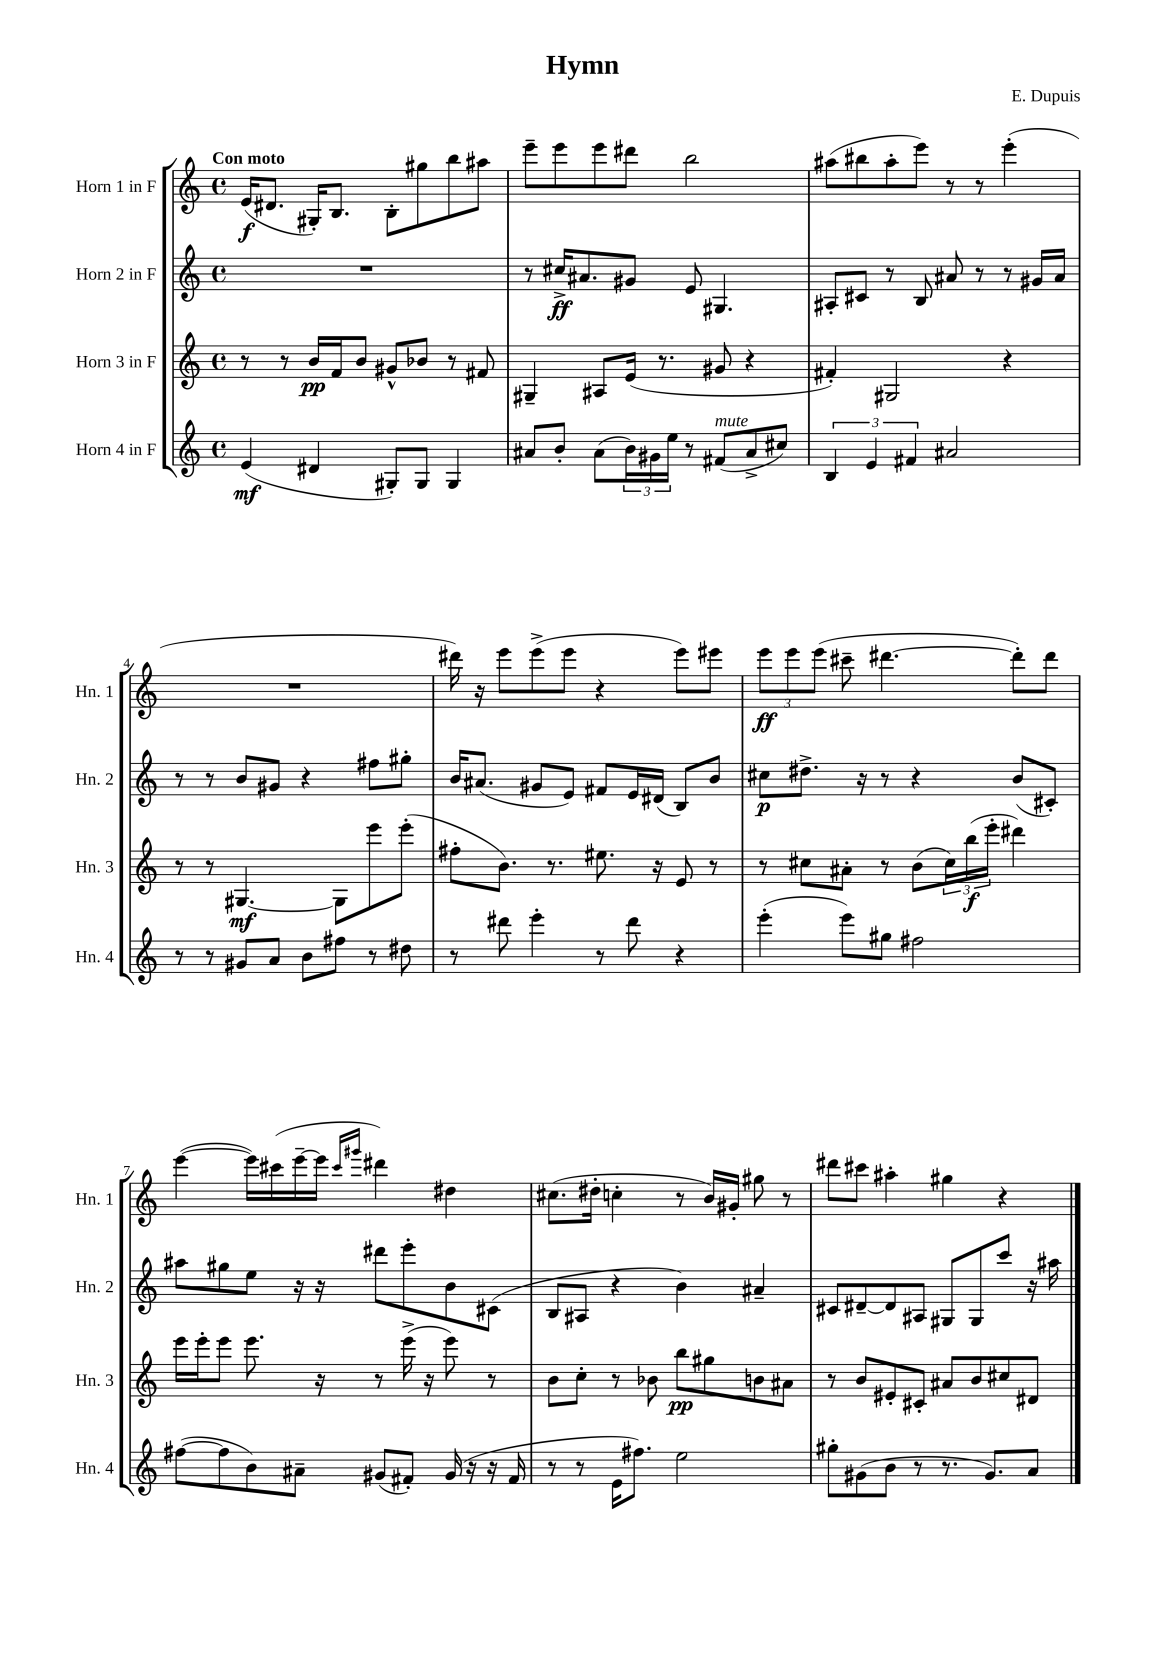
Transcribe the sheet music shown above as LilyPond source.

\header { title = "Hymn" composer = "E. Dupuis" }
<<
\new StaffGroup <<
\new Staff = "s0" \with { instrumentName = "Horn 1 in F" shortInstrumentName = "Hn. 1" } {
    \clef treble \key c \major \defaultTimeSignature \time 4/4 \tempo "Con moto"
    e'16\f( dis'8. gis16-.) b8. b8-. gis''8 b''8 ais''8 |
    e'''8-- e'''8 e'''8 dis'''8 b''2 |
    ais''8( bis''8 ais''8-. e'''8) r8 r8 e'''4-.( |
    R1 |
    dis'''16) r16 e'''8 e'''8->( e'''8 r4 e'''8) eis'''8 |
    \tuplet 3/2 { e'''8\ff e'''8 e'''8( } cis'''8-- dis'''4.~ dis'''8-.) dis'''8 |
    e'''4~( e'''16) cis'''16( e'''16~-- e'''16 \grace { cis'''16 gis'''16 } dis'''4) dis''4 |
    cis''8.( dis''16-. c''4-. r8 b'16) gis'16-. gis''8 r8 |
    dis'''8 cis'''8 ais''4-. gis''4 r4 \bar "|." |
}
\new Staff = "s1" \with { instrumentName = "Horn 2 in F" shortInstrumentName = "Hn. 2" } {
    \clef treble \key c \major \defaultTimeSignature \time 4/4
    R1 |
    r8 cis''16->\ff ais'8. gis'8 e'8 gis4. |
    ais8-. cis'8 r8 b8 ais'8 r8 r8 gis'16 ais'16 |
    r8 r8 b'8 gis'8 r4 fis''8 gis''8-. |
    b'16 ais'8.( gis'8 e'8) fis'8 e'16 dis'16( b8) b'8 |
    cis''8\p dis''8.-> r16 r8 r4 b'8( cis'8-.) |
    ais''8 gis''8 e''8 r16 r16 dis'''8 e'''8-. b'8 cis'8( |
    b8 ais8 r4 b'4) ais'4-- |
    cis'8 dis'8~-- dis'8 ais8 gis8 gis8 c'''8 r16 ais''16 \bar "|." |
}
\new Staff = "s2" \with { instrumentName = "Horn 3 in F" shortInstrumentName = "Hn. 3" } {
    \clef treble \key c \major \defaultTimeSignature \time 4/4
    r8 r8 b'16\pp f'16 b'8 gis'8-^ bes'8 r8 fis'8 |
    gis4-- ais8 e'16( r8. gis'8 r4 |
    fis'4-.) gis2 r4 |
    r8 r8 gis4.~\mf gis8 e'''8 e'''8-.( |
    fis''8-. b'8.) r8. eis''8. r16 e'8 r8 |
    r8 cis''8 ais'8-. r8 b'8( \tuplet 3/2 { cis''16) b''16\f( e'''16-. } dis'''4) |
    e'''16 e'''16-. e'''8 e'''8. r16 r8 e'''16->( r16 e'''8) r8 |
    b'8 c''8-. r8 bes'8 b''8\pp gis''8 b'8 ais'8 |
    r8 b'8 eis'8-. cis'8-. ais'8 b'8 cis''8 dis'8 \bar "|." |
}
\new Staff = "s3" \with { instrumentName = "Horn 4 in F" shortInstrumentName = "Hn. 4" } {
    \clef treble \key c \major \defaultTimeSignature \time 4/4
    e'4\mf( dis'4 gis8-.) gis8 gis4 |
    ais'8 b'8-. ais'8( \tuplet 3/2 { b'16) gis'16 e''16 } r8 fis'8^\markup { \italic "mute" }( ais'8-> cis''8) |
    \tuplet 3/2 { b4 e'4 fis'4 } ais'2 |
    r8 r8 gis'8 a'8 b'8 fis''8 r8 dis''8 |
    r8 dis'''8 e'''4-. r8 dis'''8 r4 |
    e'''4-.( e'''8) gis''8 fis''2 |
    fis''8~( fis''8 b'8) ais'8-- gis'8( fis'8-.) gis'16( r16 r16 fis'16 |
    r8 r8 e'16 fis''8.) e''2 |
    gis''8-. gis'8( b'8 r8 r8. gis'8.) a'8 \bar "|." |
}
>>
>>
